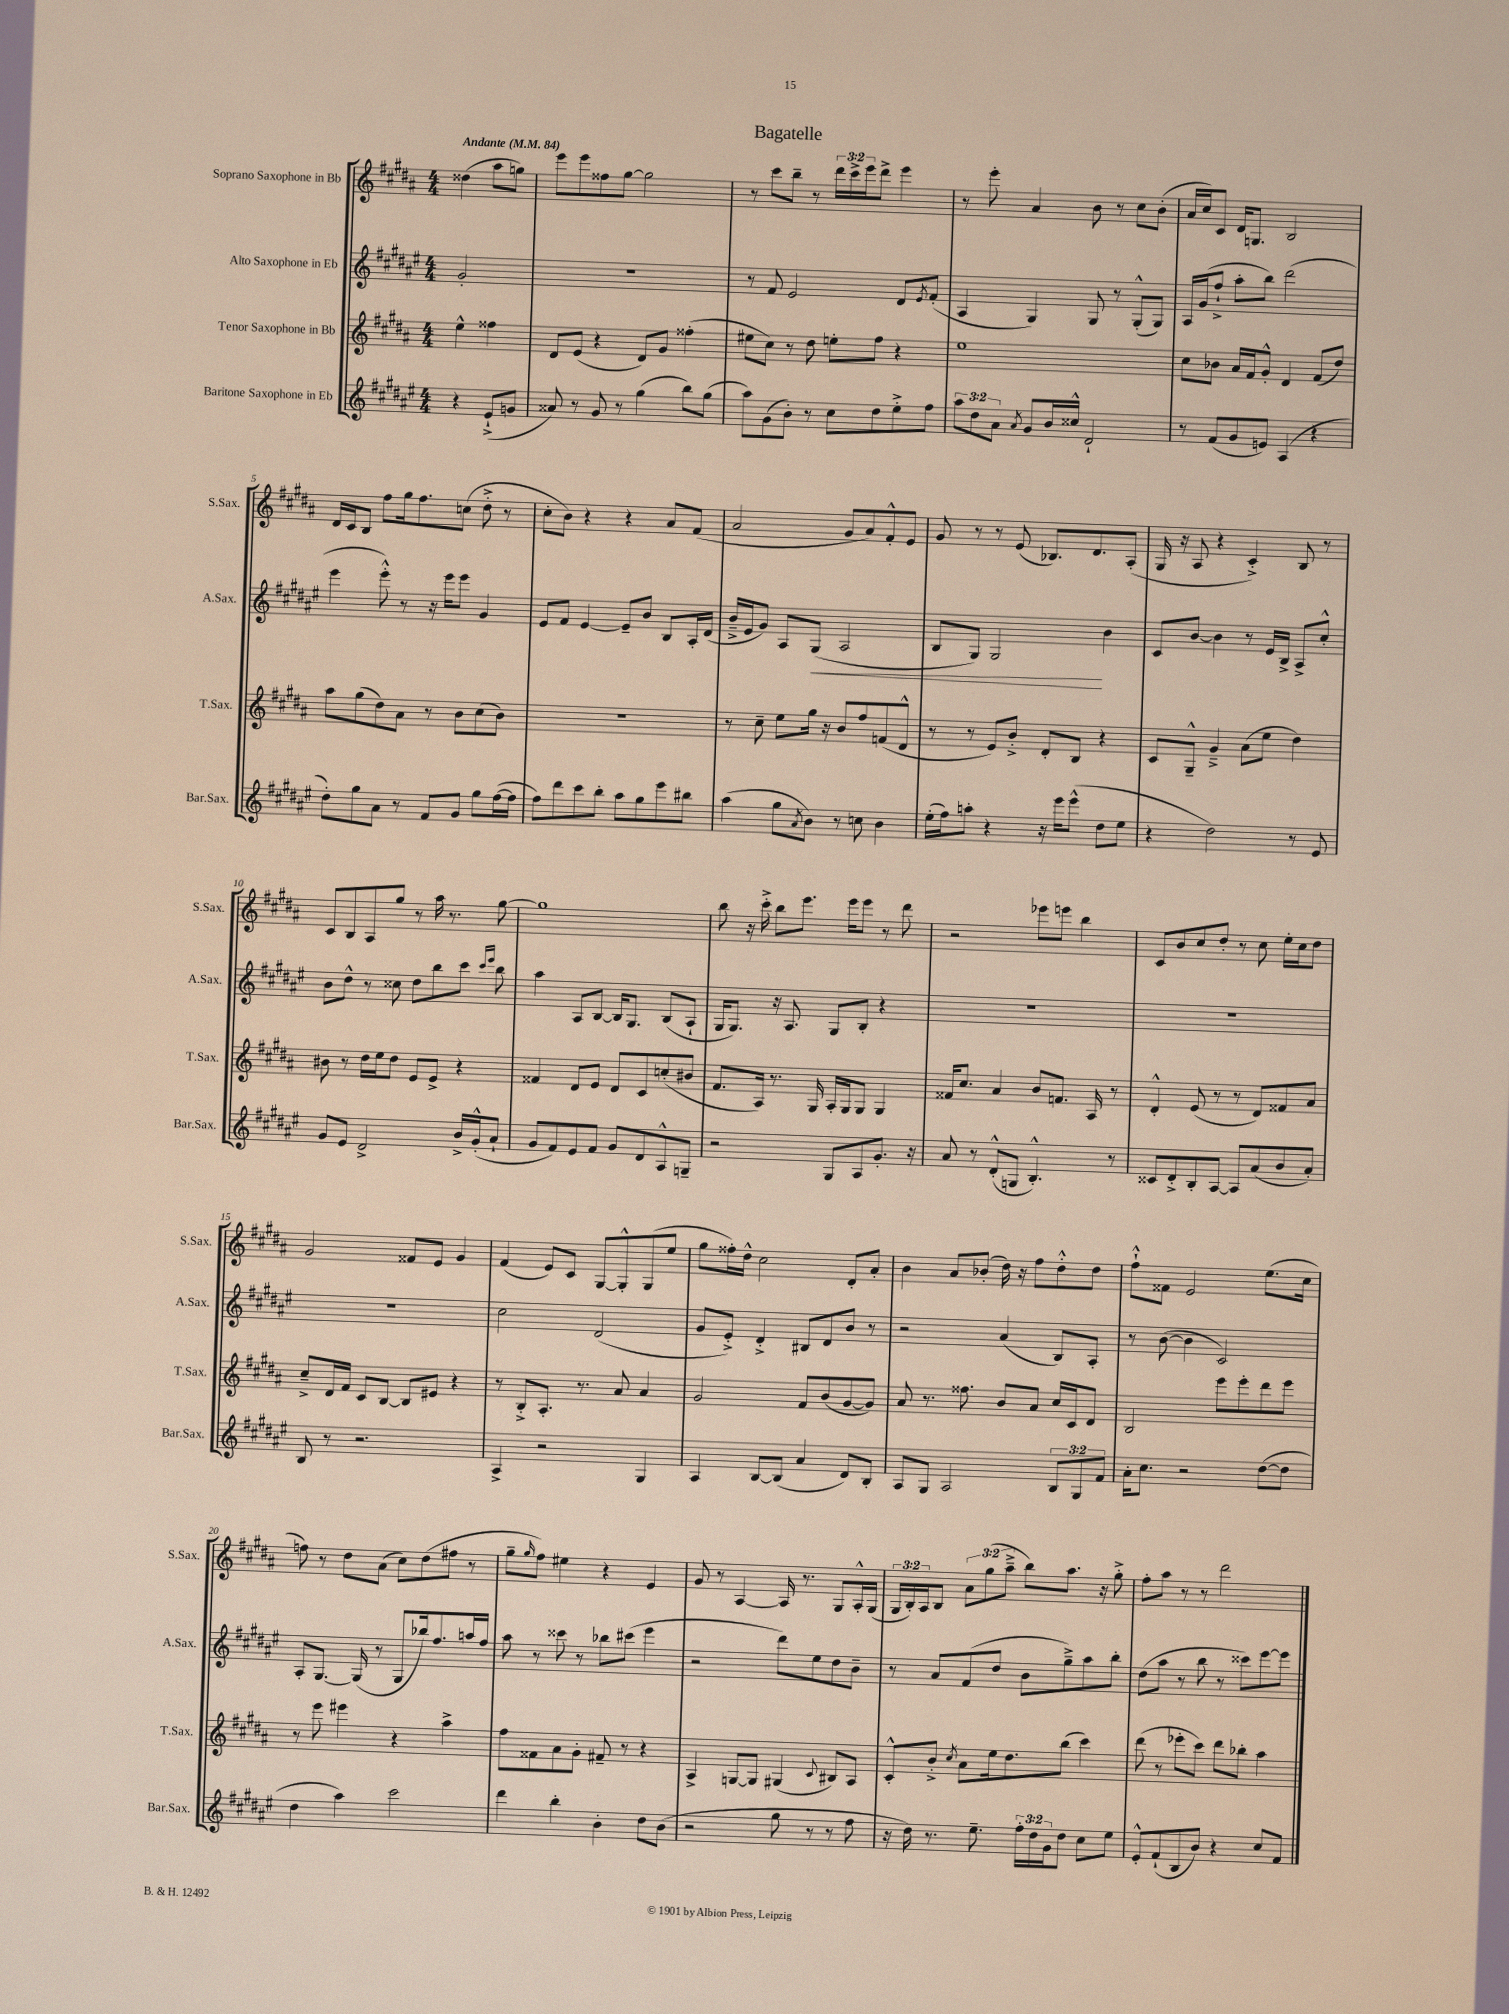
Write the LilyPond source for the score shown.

\header { title = "Bagatelle" }
<<
\new StaffGroup <<
\new Staff = "s0" \with { instrumentName = "Soprano Saxophone in Bb" shortInstrumentName = "S.Sax." } {
    \clef treble \key b \major \numericTimeSignature \time 4/4 \override Staff.TupletNumber.text = #tuplet-number::calc-fraction-text \partial 2 \tempo "Andante" 4 = 84
    disis''4( ais''8 g''8) |
    e'''8 e'''8 fisis''8 gis''8~ gis''2 |
    r8 cis'''8 b''8-- r8 \tuplet 3/2 { dis'''16 cis'''16-> e'''16 } dis'''8-> e'''4 |
    r8 e'''8-. ais'4 b'8 r8 cis''8 b'8-.( |
    ais'16 cis''16) cis'8 dis'16 g8. b2 |
    dis'16 cis'16 b8 fis''8 gis''16 fis''8. c''8( dis''8-.-> r8 |
    cis''8-. b'8) r4 r4 ais'8 fis'8( |
    ais'2 gis'8 ais'8) fis'8-.-^ e'8 |
    gis'8 r8 r8 e'8( bes8.) dis'8. ais8-.( |
    gis16 r16 ais8 r4 cis'4-.->) b8 r8 |
    cis'8 b8 ais8 gis''8 r8 ais''16 r8. gis''8~ |
    gis''1 |
    b''8 r16 cis'''16-.-> b''8 e'''8. e'''16 e'''8 r8 dis'''8 |
    r2 ees'''8 e'''8 b''4 |
    cis'8 b'8 cis''8 dis''8-. r8 cis''8 e''16-. cis''16 dis''8 |
    gis'2 fisis'8 e'8 gis'4 |
    fis'4( e'8) cis'8 gis8~ gis8-.-^ gis8( e''8 |
    gis''8 fisis''16-.) dis''16-^ cis''2 dis'8-. ais'8-. |
    b'4 ais'8 bes'8-.( dis''16) r16 fis''8 dis''8-.-^ dis''8 |
    fis''8-!-^ fisis'8 e'2 e''8.( cis''16 |
    f''8) r8 dis''8 ais'8( cis''8) dis''8( fis''8 r8 |
    gis''8-- \grace { gis''16 } fis''8) eis''4 r4 e'4 |
    gis'8 r8 ais4~ ais16 r8. gis8 ais16-.-^ gis16( |
    \tuplet 3/2 { gis16 b16-.) ais16 } b8 \tuplet 3/2 { ais'8 gis''8( ais''8---> } b''8) ais''8. r16 gis''8-.-> |
    fis''8-. ais''8 r8 r8 dis'''2 \bar "|." |
}
\new Staff = "s1" \with { instrumentName = "Alto Saxophone in Eb" shortInstrumentName = "A.Sax." } {
    \clef treble \key fis \major \numericTimeSignature \time 4/4 \partial 2
    gis'2-. |
    R1 |
    r8 fis'8 eis'2 dis'8 \acciaccatura { eis'8 } fis'8-.( |
    ais4 gis4) gis8 r8 gis8-.-^( gis8) |
    ais16 gis'16( fis''8-!-> ais''8-. b''8) dis'''2( |
    eis'''4 eis'''8-.-^) r8 r16 eis'''16 eis'''8 gis'4 |
    eis'8 fis'8 eis'4~ eis'8-- b'8 b8 ais16-. dis'16( |
    b'16---> eis'16 gis'8) ais8 gis8\<( ais2 |
    b8 gis8) gis2\! b'4 |
    cis'8 b'8~ b'4 r8 eis'16 b16-> ais8-> cis''8-.-^ |
    b'8 dis''8-^ r8 cisis''8 dis''8 b''8 cis'''8 \grace { cis'''16 eis'''16 } b''8 |
    ais''4 ais8 b8~ b16 gis8. b8( ais8-! |
    gis16 gis8.) r16 ais8. gis8 b8-. r4 |
    R1 |
    R1 |
    R1 |
    cis''2 dis'2( |
    gis'8 eis'8-.->) dis'4-.-> bis8 dis'8 b'8 r8 |
    r2 ais'4( b8) ais8-. |
    r8 b'8~( b'4 cis'2) |
    ais8-. gis8.~ gis16( r8 gis8 bes''16) fis''8. a''16 fis''16 |
    ais''8 r8 cisis'''8 r8 bes''8 cis'''8( eis'''4 |
    r2 dis'''8) eis''8 dis''8 b'8-- |
    r8 ais'8 fis'8( dis''8 b'8 gis''8--->) ais''8 b''8-. |
    dis''8( ais''8 r8 b''8 r8 cisis'''8) eis'''8~ eis'''8 \bar "|." |
}
\new Staff = "s2" \with { instrumentName = "Tenor Saxophone in Bb" shortInstrumentName = "T.Sax." } {
    \clef treble \key b \major \numericTimeSignature \time 4/4 \partial 2
    e''4-^ fisis''4 |
    dis'8 e'8( r4 dis'8) gis'8 fisis''4-.( |
    eis''8 cis''8) r8 dis''8 e''8-. fis''8 r4 |
    e''1 |
    cis''8 bes'8 ais'16 fis'16 gis'8-.-^ dis'4 fis'8( dis''8) |
    ais''8 gis''8( dis''8) ais'8 r8 b'8 cis''8( b'8) |
    r1 |
    r8 cis''8-- e''8 gis''16 r16 b'8 fis''8 f'8( dis'8-^ |
    r8 r8 e'8) b'8-.-> dis'8-. b8 r4 |
    cis'8 gis8---^ gis'4---> ais'8( e''8 dis''4) |
    bis'8 r8 dis''16 e''16 dis''8 e'8 e'8-> r4 |
    fisis'4 dis'8 e'8 dis'8 cis'8 c''8-.( bis'8 |
    fis'8. ais16) r8. gis16 ais16-. gis16 gis8 gis4 |
    fisis'16 cis''8. ais'4 b'8 f'8. ais16 r8 |
    dis'4-.-^ e'8( r8 r8 dis'8) fisis'8 ais'8 |
    cis''8---> dis'16 fis'16 cis'8 b8~ b8 eis'8 r4 |
    r8 b8-.-> ais8.-. r8. ais'8 ais'4 |
    gis'2 fis'8 b'8( gis'8~ gis'8) |
    ais'8 r8. fisis''8. b'8 ais'8 cis''16 cis'16 dis'8 |
    b2 e'''8 e'''8-. dis'''8 e'''8 |
    r8 e'''8 eis'''4 r4 ais''4-> |
    fis''8 fisis'8 ais'8 gis'8-. fis'8-- r8 r4 |
    ais4-> g8~ g8 gis4( \appoggiatura { cis'8 } bis8) ais8 |
    cis'8-.-^ b'8-.-> \acciaccatura { cis''8 } ais'8 e''16 dis''8. b''8( cis'''4) |
    dis'''8( r8 ees'''8-. cis'''8) dis'''8 bes''8-. ais''4 \bar "|." |
}
\new Staff = "s3" \with { instrumentName = "Baritone Saxophone in Eb" shortInstrumentName = "Bar.Sax." } {
    \clef treble \key fis \major \numericTimeSignature \time 4/4 \override Staff.TupletNumber.text = #tuplet-number::calc-fraction-text \partial 2
    r4 eis'8-!->( g'8 |
    aisis'8) r8 gis'8 r8 gis''4( b''8) gis''8( |
    ais''8) gis'8( b'8-.) r8 cis''8 dis''8 eis''8-.-> fis''8 |
    \tuplet 3/2 { ais''8 dis''8 ais'8 } \acciaccatura { ais'8 } gis'8 b'16 cisis''16-^ dis'2-! |
    r8 fis'8( gis'8 e'8) ais4( r4 |
    dis''8-.) gis''8 ais'8 r8 fis'8 gis'8 gis''8 fis''16~( fis''16 |
    fis''8) dis'''8 cis'''8 b''8-. ais''8 gis''8 eis'''8 bis''8 |
    ais''4( gis''8 \acciaccatura { ais'8 } b'8) r8 c''8 b'4 |
    eis''16-.( fis''16) a''8-. r4 r16 eis'''16 eis'''8-^( dis''8 eis''8 |
    r4 dis''2) r8 eis'8 |
    gis'8 eis'8 dis'2-> b'16-> gis'16-.-^( ais'8-! |
    gis'8 fis'8) eis'8 fis'8 gis'8 dis'8 ais8-^ g8-- |
    r2 gis8 ais8 gis'8.-. r16 |
    ais'8 r8 dis'8-.-^( g8 b4.-.-^) r8 |
    cisis'8 dis'8-.-> b8-. ais8~ ais8 ais'8( b'8 ais'8-.) |
    b8 r8 r2. |
    ais4-> r2 gis4 |
    ais4 b8~ b8( ais'4 dis'8) b8-. |
    ais8 gis8 ais2 \tuplet 3/2 { b8 gis8 fis'8 } |
    ais'16-. cis''8. r2 dis''8~( dis''8 |
    dis''4 ais''4) cis'''2 |
    dis'''4 b''4-. b'4-. dis''8 b'8( |
    r2 gis''8 r8 r8 fis''8 |
    r16 dis''16) r8. eis''8.-- \tuplet 3/2 { fis''16-. dis''16 gis'16 } dis''8 cis''8 eis''8 |
    eis'8-.-^ fis'8-!( b8 b'8) r4 cis''8 fis'8 \bar "|." |
}
>>
>>
